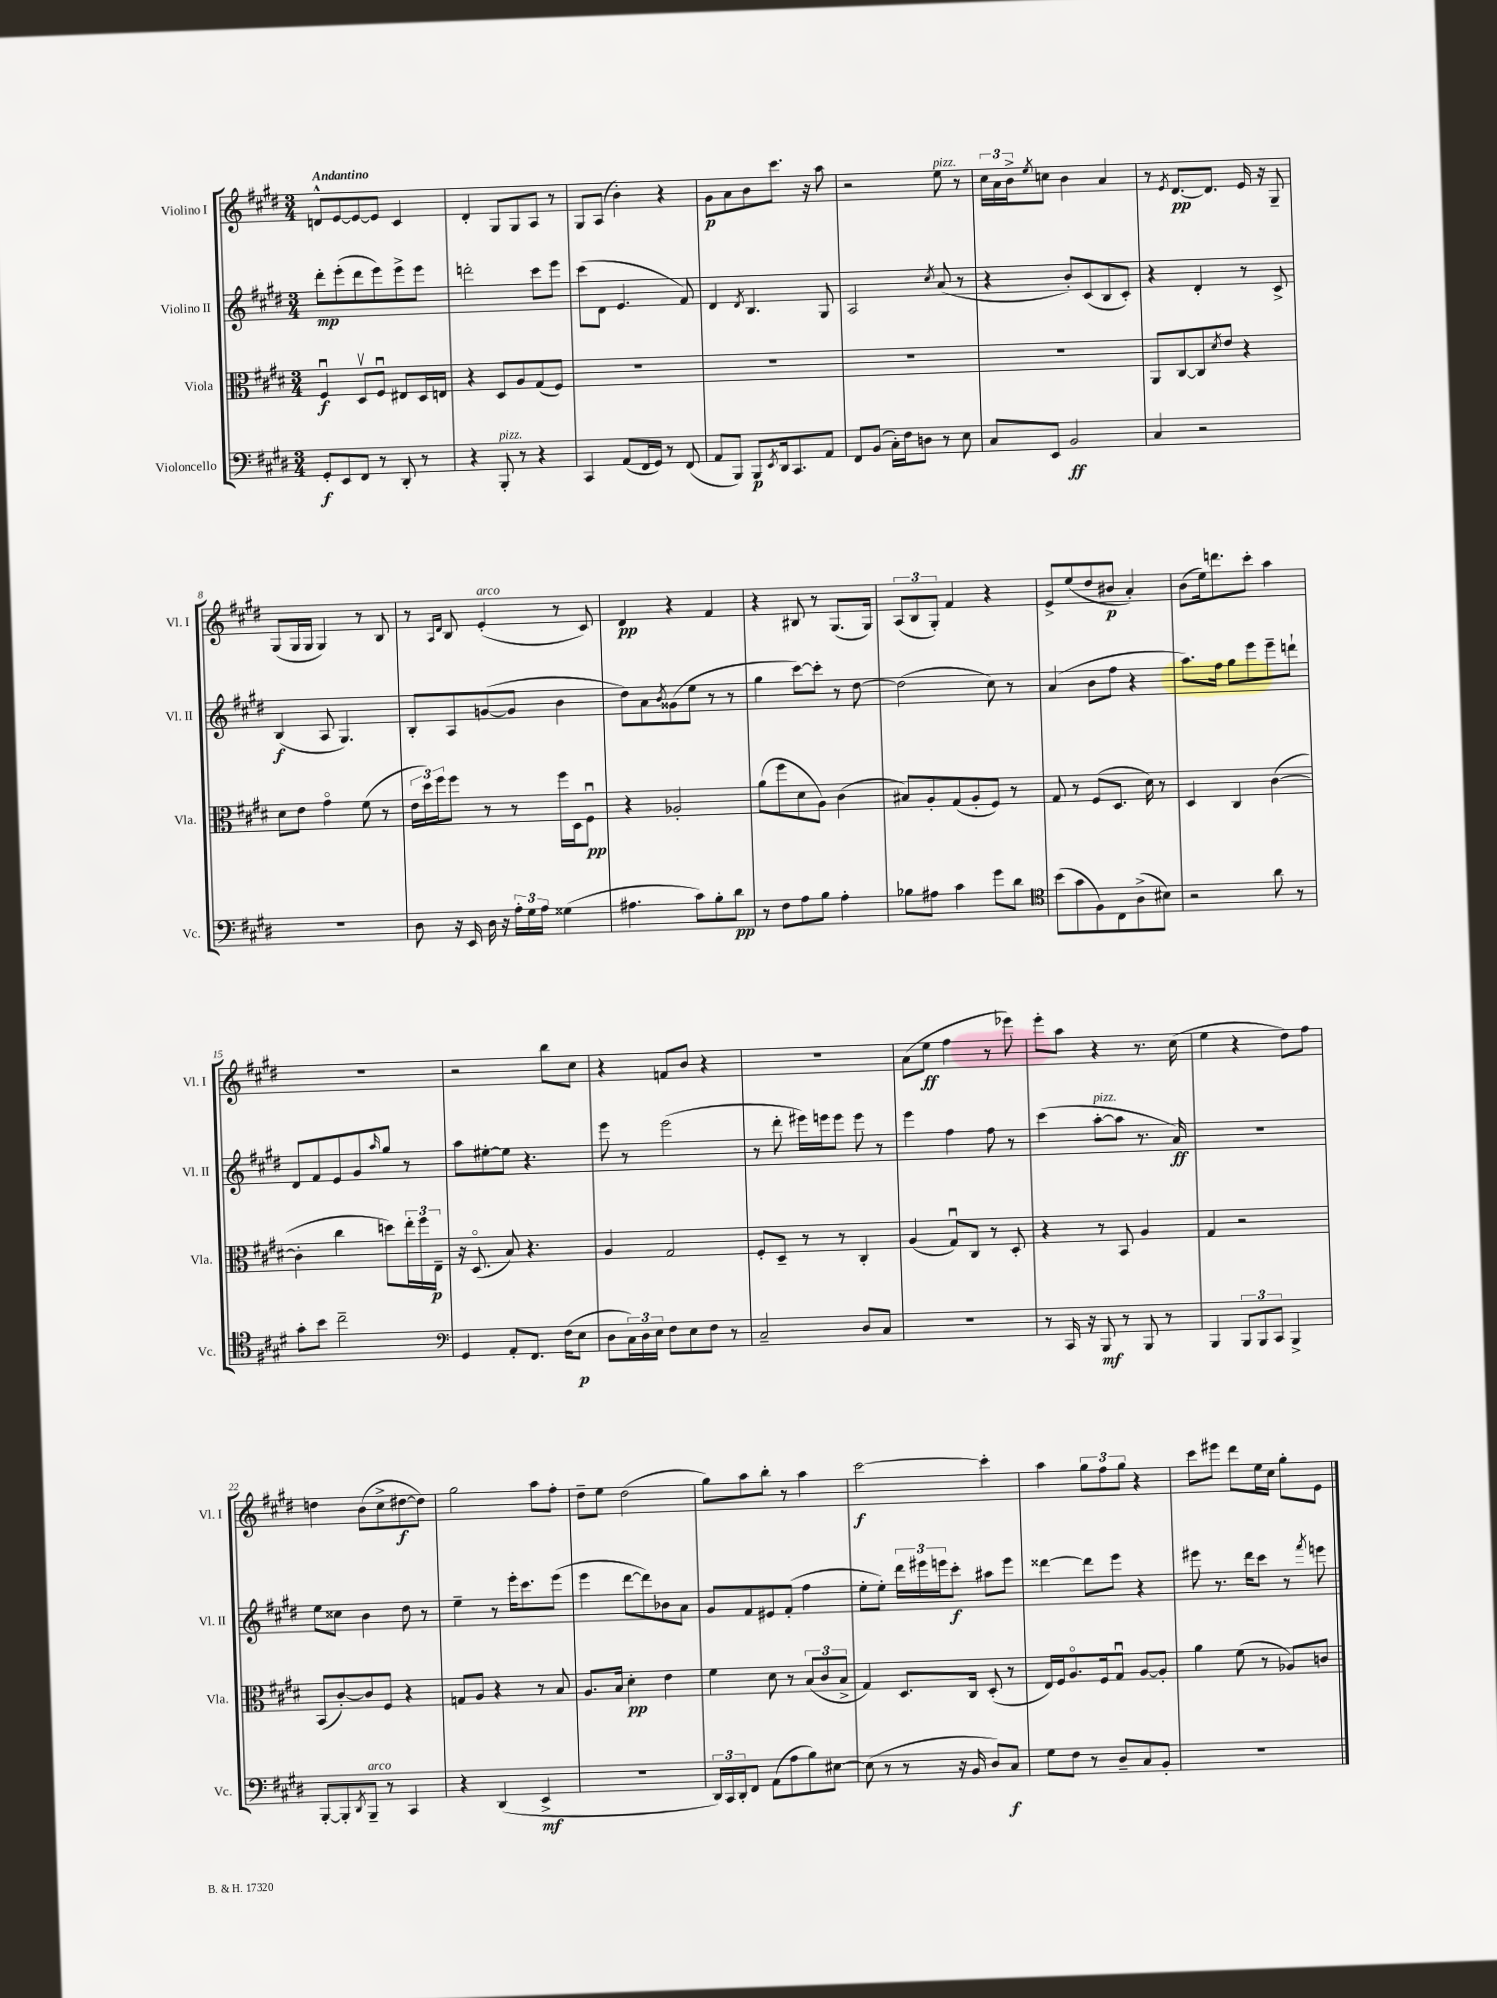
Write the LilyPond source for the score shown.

<<
\new StaffGroup <<
\new Staff = "s0" \with { instrumentName = "Violino I" shortInstrumentName = "Vl. I" } {
    \clef treble \key e \major \numericTimeSignature \time 3/4 \tempo "Andantino"
    d'8-^ e'8~ e'8~ e'8 cis'4 |
    dis'4-. gis8 gis8 a8 r8 |
    gis8 a8( b'4-.) r4 |
    gis'8\p a'8 b'8 cis'''8. r16 a''8 |
    r2 e''8^\markup { \italic "pizz." } r8 |
    \tuplet 3/2 { cis''16 a'16 b'16-> } \acciaccatura { e''8 } c''8 b'4 a'4 |
    r8 \acciaccatura { e'8 } dis'8.~\pp dis'8. e'16 r16 gis8-- |
    gis8( gis16 gis16 gis4) r8 b8 |
    r8 \grace { a16 dis'16 } b8 e'4-.^\markup { \italic "arco" }( r8 cis'8) |
    dis'4\pp r4 fis'4 |
    r4 bis8 r8 gis8.( gis16) |
    \tuplet 3/2 { a8( b8 gis8-.) } fis'4 r4 |
    e'8-> e''8( dis''8 bis'8\p a'4-.) |
    b'8( e''16) d'''8. cis'''8-. a''4 |
    R2. |
    r2 b''8 cis''8 |
    r4 f'8 b'8 r4 |
    R2. |
    a'8( e''8\ff fis''4 r8 ees'''8) |
    e'''8-. a''8 r4 r8. cis''16( |
    e''4 r4 dis''8) fis''8 |
    d''4 b'8( cis''8-> dis''8~\f dis''8) |
    gis''2 a''8 fis''8-. |
    dis''8-- e''8 dis''2( |
    gis''8) a''8 b''8-. r8 a''4 |
    cis'''2~\f cis'''4-. |
    a''4 \tuplet 3/2 { gis''8 fis''8 gis''8 } r4 |
    cis'''8 eis'''8 dis'''8 e''16 cis''16 gis''8-. e'8 \bar "|." |
}
\new Staff = "s1" \with { instrumentName = "Violino II" shortInstrumentName = "Vl. II" } {
    \clef treble \key e \major \numericTimeSignature \time 3/4
    dis'''8-.\mp e'''8-.( dis'''8 e'''8) e'''8-> e'''8 |
    d'''2-. cis'''8 e'''8 |
    cis'''8( dis'8 e'4. fis'8) |
    dis'4 \acciaccatura { dis'8 } b4. gis8 |
    a2 \acciaccatura { cis''8 } a'8( r8 |
    r4 b'8-.) cis'8( b8 cis'8-.) |
    r4 dis'4-. r8 cis'8-> |
    b4\f( a8 gis4.) |
    b8-. a8 g'8~( g'8 b'4 |
    dis''8) a'8 \acciaccatura { b'8 } gisis'8( e''8 r8 r8 |
    gis''4 cis'''8~) cis'''8-. r8 dis''8~ |
    dis''2( cis''8) r8 |
    a'4( b'8 fis''8 r4 |
    a''8.) fis''16 gis''8 e'''8 e'''8-- d'''8-! |
    dis'8 fis'8 e'8 gis'8 \grace { a''16 } gis''8 r8 |
    a''8 eis''8~-. eis''8 r4. |
    e'''8 r8 e'''2( |
    r8 dis'''8-. eis'''16) e'''16 e'''8 e'''8 r8 |
    e'''4 fis''4 fis''8 r8 |
    cis'''4( a''8~-.^\markup { \italic "pizz." } a''8 r8. a'16\ff) |
    R2. |
    e''8 cisis''8 b'4 dis''8 r8 |
    e''4-- r8 e'''16-. cis'''8. e'''8( |
    e'''4 dis'''8~ dis'''8) bes'8 a'8 |
    gis'8 fis'8 eis'8 fis'8-.( fis''4 |
    e''8-. e''8-.) \tuplet 3/2 { dis'''16 eis'''16 e'''16 } cis'''8-.\f ais''8 e'''8 |
    disis'''4~ disis'''8 e'''8 r4 |
    eis'''8 r8. dis'''16 cis'''8 r8 \acciaccatura { fis'''8 } e'''8 \bar "|." |
}
\new Staff = "s2" \with { instrumentName = "Viola" shortInstrumentName = "Vla." } {
    \clef alto \key e \major \numericTimeSignature \time 3/4
    fis4\downbow\f dis8\upbow fis8\downbow eis8 dis16 e16 |
    r4 dis8 a8 gis8( fis8) |
    R2. |
    R2. |
    R2. |
    R2. |
    a,8 cis8~ cis8 \acciaccatura { dis'8 } e'8 r4 |
    dis'8 e'8 gis'4\flageolet fis'8( r8 |
    \tuplet 3/2 { e'16 dis''16) fis''16 } fis''8 r8 r8 fis''16 dis16 fis8\downbow\pp |
    r4 aes2-. |
    a'8( fis''8 dis'8 a8) cis'4( |
    bis8) a8-. gis8( a8-. fis8) r8 |
    gis8 r8 fis8( dis8. dis'16) r8 |
    dis4 cis4 cis'4~( |
    cis'4-. cis''4 d''8) \tuplet 3/2 { e''16-. fis''16 e16--\p } |
    r16 dis8.\flageolet( b8) r4. |
    a4 gis2 |
    fis8-. dis8-- r8 r8 cis4-. |
    a4( gis8\downbow) cis8 r8 dis8-. |
    r4 r8 b,8 a4 |
    gis4 r2 |
    b,8( cis'8~-.) cis'8 fis8 r4 |
    g8 a8 r4 r8 b8 |
    a8. b16 dis'4-.\pp e'4 |
    fis'4 dis'8 r8 \tuplet 3/2 { b8( cis'8 b8-> } |
    gis4) dis8. cis16 dis8-.( r8 |
    e16) fis16 a8.\flageolet fis16 gis8\downbow a8~ a8-. |
    a'4 fis'8( r8 aes8) c'8 \bar "|." |
}
\new Staff = "s3" \with { instrumentName = "Violoncello" shortInstrumentName = "Vc." } {
    \clef bass \key e \major \numericTimeSignature \time 3/4
    gis,8-.\f e,8 fis,8 r8 dis,8-. r8 |
    r4 b,,8-.^\markup { \italic "pizz." } r8 r4 |
    cis,4 a,8( fis,16 gis,16) r8 fis,8( |
    a,8 b,,8) b,,8\p \acciaccatura { e,8 } dis,16 cis,8. a,8 |
    fis,8 b,8( cis16-.) fis16 d8 r8 e8 |
    cis8 e,8 b,2\ff |
    cis4 r2 |
    R2. |
    dis8 r16 e,16 dis16 r16 \tuplet 3/2 { a16-. gis16 a16 } gisis4( |
    ais4. cis'8) b8-. dis'8\pp |
    r8 fis8 a8 b8 a4-. |
    bes8 ais8 cis'4 gis'8 dis'8 |
    \clef tenor b'8( gis'8 fis8) cis8 a8->( bis8) |
    r2 a'8 r8 |
    gis'8-. b'8 cis''2-- |
    \clef bass gis,4 a,8-. fis,8. fis16( e8\p |
    dis8 \tuplet 3/2 { cis16) dis16 e16 } fis8 e8 fis8 r8 |
    cis2-- dis8 cis8 |
    R2. |
    r8 cis,16 r16 b,,8\mf r8 b,,8 r8 |
    b,,4 \tuplet 3/2 { b,,8 b,,8 cis,8 } b,,4-> |
    b,,8~-. b,,8-. \acciaccatura { dis,8 } b,,8--^\markup { \italic "arco" } r8 cis,4 |
    r4 dis,4( e,4->\mf |
    R2. |
    \tuplet 3/2 { dis,16) cis,16 dis,16-. } fis,8 a,8( a8 b8) eis8~ |
    eis8( r8 r8 r16 b,16 dis8) cis8\f |
    gis8 fis8 r8 dis8-- cis8 b,8-. |
    R2. \bar "|." |
}
>>
>>
